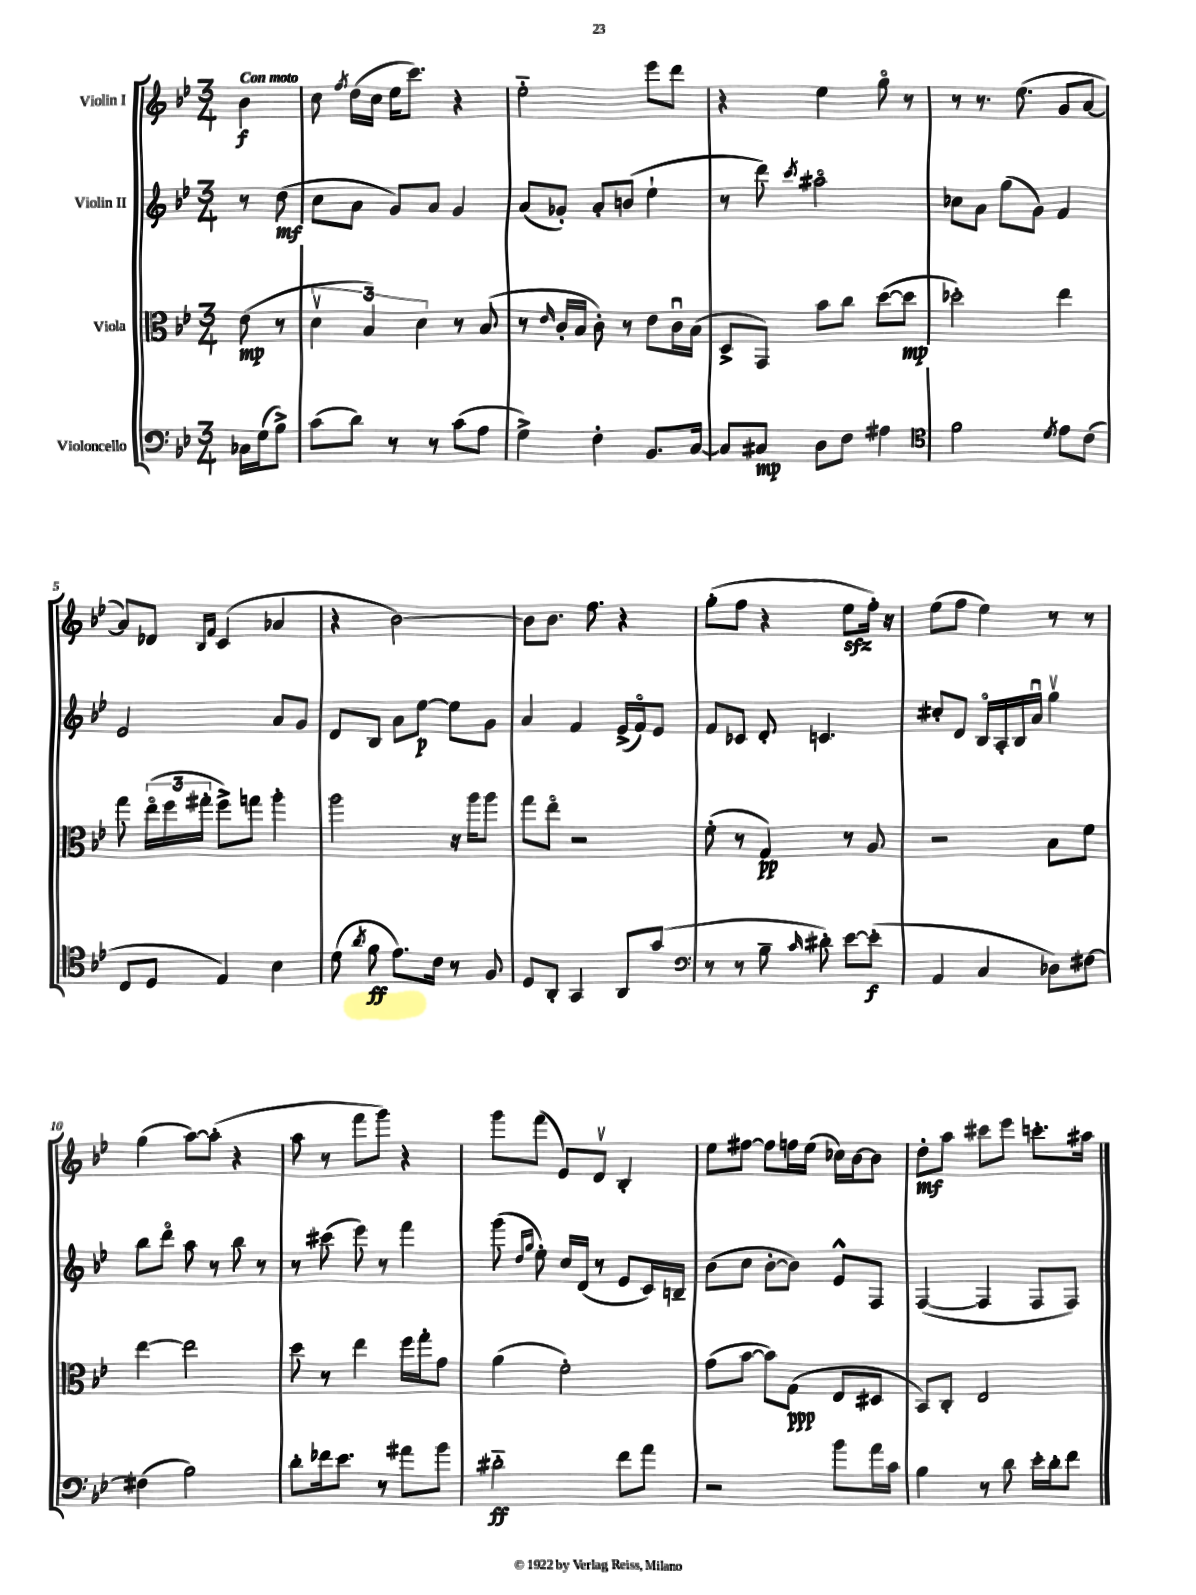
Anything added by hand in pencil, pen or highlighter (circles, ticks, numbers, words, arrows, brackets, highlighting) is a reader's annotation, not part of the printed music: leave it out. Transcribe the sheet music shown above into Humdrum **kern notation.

**kern	**kern	**kern	**kern
*staff4	*staff3	*staff2	*staff1
*clefF4	*clefC3	*clefG2	*clefG2
*k[b-e-]	*k[b-e-]	*k[b-e-]	*k[b-e-]
*M3/4	*M3/4	*M3/4	*M3/4
16C-	(8e-	8r	4b-
(16G	.	.	.
8B-^)	8r	(8dd	.
=	=	=	=
(8c	6dv	8cc	8cc
.	.	.	8qff
8d)	.	8a	(16dd
.	6B-)	.	.
.	.	.	16cc
8r	.	8g)	16ee-
.	.	.	8.ccc)
.	6d	.	.
8r	.	8a	.
(8c	8r	4g	4r
8A	(8B-	.	.
=	=	=	=
4G^)	8r	(8a	2ee-'~
.	16qqe-	.	.
.	16c'	8g-')	.
.	16B-	.	.
4F'	8c')	8a'	.
.	8r	(8b	.
8.BB-	8e-	4ee-`	8eee-
.	16cu	.	8ddd
[16C	(16B-	.	.
=	=	=	=
8C]	8D^	8r	4r
8C#	8GG)	8ddd)	.
.	.	8qccc	.
8D	8b-	2aa#o	4ee-
8F	8cc	.	.
4A#	([8dd	.	8ggo
.	8dd]	.	8r
=	=	=	=
*clefC4	*	*	*
2f	2dd-')	8cc-	8r
.	.	8a	8.r
.	.	(8gg	.
.	.	.	(8.ee-
.	.	8g)	.
8qd	.	.	.
8e-	4ee-	4f	8g
(8c	.	.	[8a
=	=	=	=
8C	8gg	2e-	8a])
8D	(24ee-o	.	8d-
.	24ff	.	.
.	24gg#'	.	.
.	.	.	16qqB-
.	.	.	16qqf
4E-)	8ff^)	.	(4c
.	8gg	.	.
4B-	4aa'	8a	4a-
.	.	8g	.
=	=	=	=
(8d	2aa	8d	4r
8qa	.	.	.
8f	.	8B-	.
8.e-)	.	8a	[2b-)
.	.	[8ee-	.
16c	.	.	.
8r	16r	8ee-]	.
.	16aa	.	.
8F	8aa	8g	.
=	=	=	=
8D	8gg	4a	8b-]
8AA'	8ee-o	.	8.b-
4GG	2r	4f	.
.	.	.	8.ff
8AA	.	(16e-^	4r
.	.	16fo)	.
(8g	.	8e-	.
=	=	=	=
*clefF4	*	*	*
8r	(8f'	8f	(8gg'
8r	8r	8c-	8ff
8B-~	4G)	8d'	4r
16qqc	.	.	.
8d#')	.	4.c	.
[8e-	8r	.	8ee-
(8e-']	8A	.	16ff')
.	.	.	16r
=	=	=	=
4AA	2r	8cc#'	(8ee-
.	.	8d	8ff
4C	.	16B-o	4ee-)
.	.	16A'	.
.	.	16B-	.
.	.	16au	.
8D-)	8B-	4ggv	8r
[8F#	8f	.	8r
=	=	=	=
(4F#]	[4ee-	8bb-	(4gg
.	.	8dddo	.
2B-)	2ee-]	8aa	[8aa)
.	.	8r	(8aa']
.	.	8bb-	4r
.	.	8r	.
=	=	=	=
8d'	8dd	8r	8aa
16f-	8r	(8ccc#	8r
8.e-	.	.	.
.	4ee-	8eee-)	8fff
8r	.	8r	8ggg)
8a#	16ff	4fff	4r
.	16gg'	.	.
8b-	8g	.	.
=	=	=	=
2d#'~	(4a	(8ggg	8ggg
.	.	16qqdd	.
.	.	16qqgg	.
.	.	8ee-')	(8fff
.	2f')	16cc	8e-)
.	.	(16d	.
.	.	8r	8dv
8f	.	8e-	4B-'
8a	.	16c)	.
.	.	16B~	.
=	=	=	=
2r	(8g	(8b-	8ee-
.	[8b-	8cc	[8ff#
.	8b-])	[8b-'	8ff#]
.	(8G	8b-])	16ff
.	.	.	(16ee-
8b-	8E-	8e-^^	16cc-)
.	.	.	[16b-
16a	8D#	8F	8b-]
16c	.	.	.
=	=	=	=
4B-	8BB-)	([4F	8dd'
.	8C'	.	8aa
8r	2E-	4F]	8ccc#
8d	.	.	8eee-
16e-'	.	8F	8.ccc'
16d'	.	.	.
8f	.	8F)	.
.	.	.	16aa#
==	==	==	==
*-	*-	*-	*-
